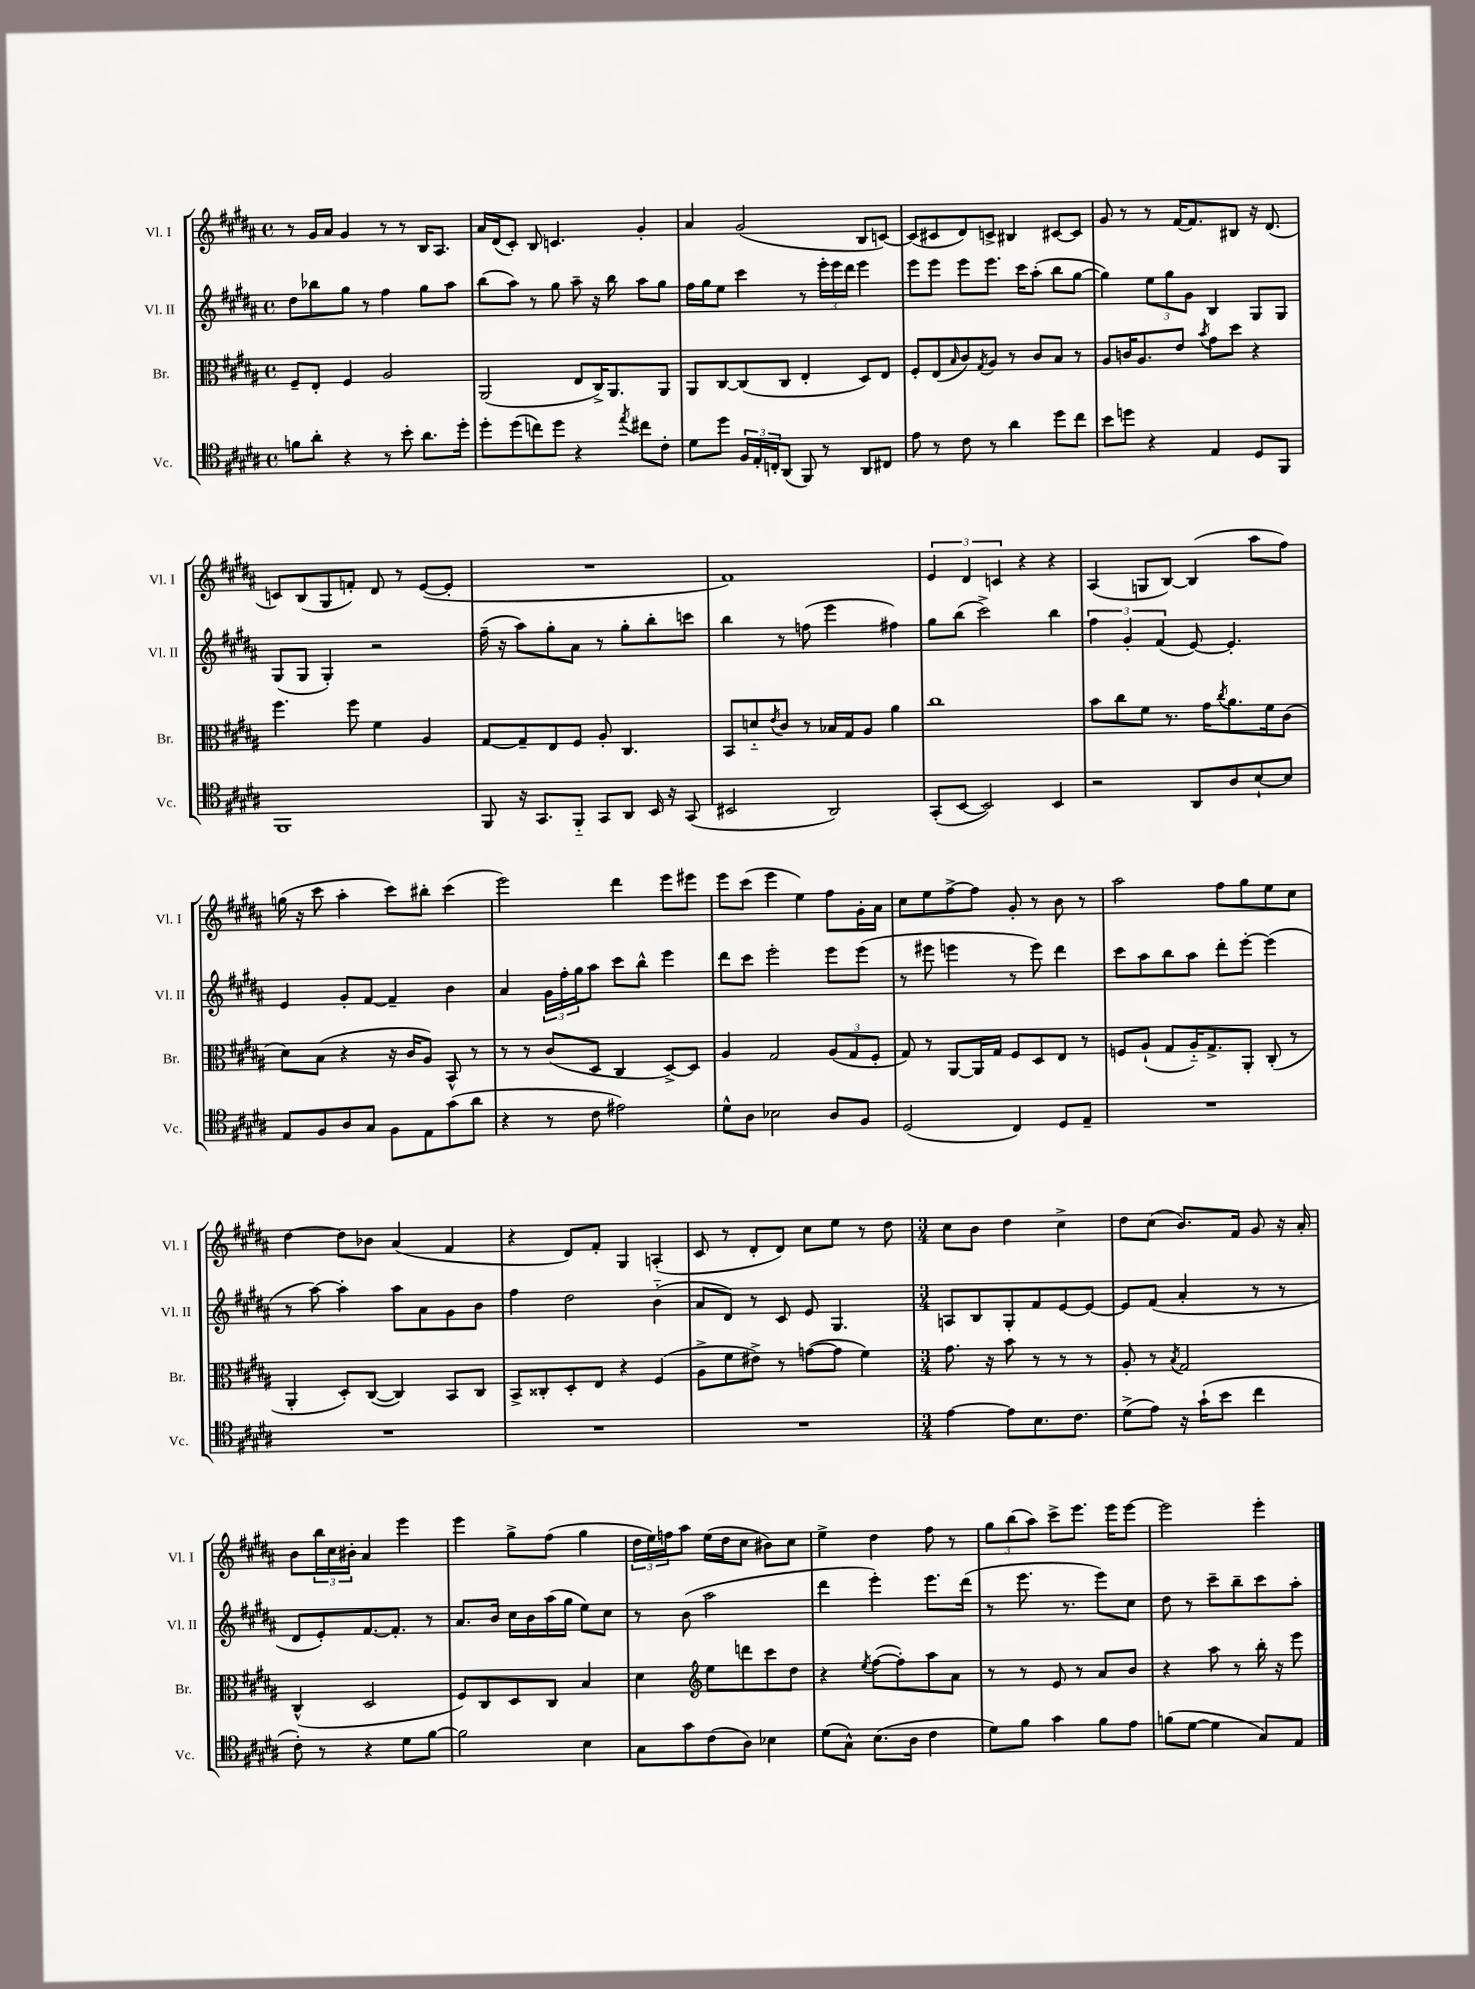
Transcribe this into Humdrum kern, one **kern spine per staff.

**kern	**kern	**kern	**kern
*part4	*part3	*part2	*part1
*staff4	*staff3	*staff2	*staff1
*I"Vc.	*I"Br.	*I"Vl. II	*I"Vl. I
*I'Vc.	*I'Br.	*I'Vl. II	*I'Vl. I
*clefC4	*clefC3	*clefG2	*clefG2
*k[f#c#g#d#a#]	*k[f#c#g#d#a#]	*k[f#c#g#d#a#]	*k[f#c#g#d#a#]
*M4/4	*M4/4	*M4/4	*M4/4
*met(c)	*met(c)	*met(c)	*met(c)
=101	=101	=101	=101
8fn\L	8F#~/L	8dd#\L	8r
8a#'\J	8E'/J	8bb-X\	16g#/LL
.	.	.	16a#/JJ
4r	4F#/	8gg#\J	4g#/
.	.	8r	.
8r	2A#/	4ff#\	8r
8b'\	.	.	8r
8.a#\L	.	8gg#\L	16B/KL
.	.	.	8.A#/J
.	.	8aa#\J	.
16dd#'\Jk	.	.	.
=102	=102	=102	=102
8dd#'\L	(2AA#/	(8bb\L	16a#/LL
.	.	.	(16d#/J
(8dd#\	.	8aa#\J)	8c#'/J)
8ccn\)	.	8r	8B/
8dd#\J	.	8gg#\	4.cn/
4r	8E/L	8aa#~\	.
.	16C#^/K)	16r	.
.	8.AA#/	16bb\	.
8qee/	.	.	.
8cc#X\L	.	8aa#\L	4g#'/
8c#'\J	8AA#/J	8gg#\J	.
=103	=103	=103	=103
8d#\L	8AA#/L	16ff#\LL	4a#/
.	.	16gg#\J	.
8dd#\J	[8C#/	8ee\J	.
24F#/LL	(8C#/]	4ccc#\	(2g#/
24E'/	.	.	.
24Cn'/J	.	.	.
(8AA#/J	8C#/J	.	.
8FF#/)	4E'/	8r	.
8r	.	24eee'\LL	.
.	.	24eee\	.
.	.	24ddd#\JJ	.
8AA#/L	8D#/L)	4eee\	8B/L
8C#X/J	8E/J	.	[8cn/J)
=104	=104	=104	=104
8e\	8F#'/L	8eee\L	(8c/L]
8r	(8E/	8eee\J	8c#X/
.	16qqB/	.	.
8c#\	8c#/)	8eee\L	8d#/)
.	8qG#/	.	.
8r	8A#/J	8.eee\J	8cn^/J
4a#\	8r	.	4B#X/
.	.	16ccc#\KL	.
.	8c#/L	(8aa#'\J	.
8dd#\L	8B/J	8bb\L	[8c#X/L
8cc#\J	8r	[8gg#\J	8c#/J]
=105	=105	=105	=105
8b\L	8A#/L	4gg#\])	8g#/
8ddn\J	16cn/K	.	8r
.	8.A#/	.	.
4r	.	12ee\L	8r
.	.	12gg#\	.
.	8e/J	.	[16f#/KL
.	.	12g#\J	.
.	.	.	8.f#/]
.	8qb/	.	.
4E/	8g#\L	4B/	.
.	8dd#\J	.	8B#X/J
8D#/L	4r	8G#/L	16r
.	.	.	(8.d#/
8FF#/J	.	8G#/J	.
!!LO:LB:g=z
=106	=106	=106	=106
1FF#	4.ff#\	(8G#/L	8cn/L)
.	.	8G#/J	(8B/
.	.	4G#'/)	8G#/
.	8ff#\	.	8fn'/J)
.	4f#\	2r	8d#/
.	.	.	8r
.	4A#/	.	([8e/L
.	.	.	8e'/J]
=107	=107	=107	=107
8FF#/	[8G#/L	(16ff#~\	1r
.	.	16r	.
16r	8G#~/]	8aa#\L)	.
8.GG#/L	.	.	.
.	8E/	8gg#'\	.
8FF#/J	8F#/J	8a#\J	.
8GG#/L	8A#'/	8r	.
8AA#/J	4.C#/	8gg#'\L	.
16BB/	.	8bb'\	.
16r	.	.	.
(8GG#/	.	8cccn\J	.
=108	=108	=108	=108
2BB#X/	8BB/L	4bb\	1f#)
.	8dn/	.	.
.	8qe/	.	.
.	8c#/J	8r	.
.	8r	(8ffn\	.
2AA#/)	16B-X/LL	4eee\	.
.	16G#/J	.	.
.	8A#/J	.	.
.	4a#\	4ff#X\)	.
=109	=109	=109	=109
(8GG#'/L	1cc#	8gg#\L	6e/
[8BB/J	.	(8bb\J	.
.	.	.	6d#/
2BB/])	.	2ccc#^\)	.
.	.	.	6cn/
.	.	.	4r
4BB/	.	4bb\	4r
=110	=110	=110	=110
2r	8b\L	6ff#\	(4A#/
.	8cc#\	.	.
.	.	6g#'/	.
.	8f#\J	.	8Gn/L
.	.	(6f#/	.
.	8.r	.	[8B/J)
8AA#/L	.	[8e/)	(4B/]
.	16g#\KL	.	.
.	8qcc#/	.	.
8A#/	8.a#\	4.e'/]	.
[8B`/	.	.	8aa#\L
.	16f#\k	.	.
8B/J]	(8c#\J	.	8ff#\J)
!!LO:LB:g=z
=111	=111	=111	=111
8E/L	8d#\L)	4e/	(16ggn\
.	.	.	16r
8F#/	(8B\J	.	8ccc#\
8A#/	4r	8g#'/L	4aa#'\
8G#/J	.	[8f#/J	.
8F#\L	16r	4f#~/]	8ccc#\L)
.	16c#/KL	.	.
8E\	8A#/J)	.	8bb#X'\J
(8g#\	8BB^^/	4b\	(4ccc#\
8a#\J	8r	.	.
=112	=112	=112	=112
4r	8r	4a#/	2eee\)
.	8r	.	.
8r	(8c#/L	24g#\LL	.
.	.	24ff#'\	.
.	.	24gg#\J	.
8c#\	8D#/J	8aa#\J	.
2e#X\)	4C#/	8ccc#\L	4ddd#\
.	.	8bb^^\J	.
.	[8D#^/L)	4eee\	8eee\L
.	8D#/J]	.	8eee#X\J
=113	=113	=113	=113
8d#^^\L	4A#/	8ddd#\L	8eee\L
8A#\J	.	8ccc#\J	(8ccc#\J
2B-X\	2G#/	2eee'\	4eee\
.	.	.	4ee\)
8A#/L	(12A#/L	8eee\L	8ff#\L
.	12G#/	.	.
8F#/J	.	(8eee\J	16g#'\L
.	12F#'/J	.	.
.	.	.	16a#\JJ
=114	=114	=114	=114
(2D#/	8G#/)	8r	8cc#\L
.	8r	8eee#X\	8ee\
.	[8AA#/L	4eeen\	[8ff#^\
.	16AA#/L]	.	8ff#\J]
.	16G#/JJ	.	.
4C#/)	8F#/L	8r	8g#'/
.	8D#/	8eee\)	8r
8D#/L	8E/J	4ddd#\	8b\
8E~/J	8r	.	8r
=115	=115	=115	=115
1r	8Fn/L	8ccc#\L	2aa#\
.	(8A#`/J	8aa#\	.
.	8G#/L	8bb\	.
.	16A#/K)	8aa#\J	.
.	8.G#^/	.	.
.	.	8ddd#'\L	8ff#\L
.	8AA#'/J	[8eee'\J	8gg#\
.	(8C#'/	(4eee\]	8ee\
.	8r	.	8cc#\J
!!LO:LB:g=z
=116	=116	=116	=116
1r	4AA#'/	8r	[4dd#\
.	.	[8aa#\)	.
.	8D#'/L)	4aa#'\]	8dd#\L]
.	([8C#/J	.	8b-X\J
.	4C#/])	8aa#\L	(4a#/
.	.	8a#\	.
.	8BB/L	8g#\	4f#/
.	8C#/J	8b\J	.
=117	=117	=117	=117
1r	8BB^/L	4ff#\	4r
.	8C##X'/	.	.
.	8D#'/	2dd#\	8d#/L)
.	8E/J	.	8f#'/J
.	4r	.	4G#/
.	(4F#/	(4b\	(4An'/
=118	=118	=118	=118
1r	8A#^\L	8a#/L	8c#/
.	8f#\	8d#/J)	8r
.	8e#X^\J)	8r	8d#'/L
.	8r	8c#/	8d#/J)
.	([8gn\L	8e/	8cc#\L
.	8g\J]	4.G#/	8ee\J
.	4f#\)	.	8r
.	.	.	8dd#\
=119	=119	=119	=119
*M3/4	*M3/4	*M3/4	*M3/4
[4e\	8.g#\	8An/L	8cc#\L
.	.	8B/	8b\J
.	16r	.	.
8e\L]	8b\	8G#'/	4dd#\
8.B\	8r	8f#/	.
.	8r	[8e/	4cc#^\
8.c#\J	.	.	.
.	8r	8e/J_	.
=120	=120	=120	=120
(8d#^\L	8A#'/	8e/L]	8dd#\L
8e\J)	8r	(8f#/J	(8cc#\J
.	8qB/	.	.
16r	2G#/	4a#'/	8.b/L)
(16g#`\KL	.	.	.
8b\J	.	.	.
.	.	.	16f#/Jk
4cc#\	.	8r	8g#/
.	.	8r	16r
.	.	.	16a#'/
!!LO:LB:g=z
=121	=121	=121	=121
8c#'\)	(4C#^^/	8d#/L	8b\L
8r	.	8e'/)	24bb\L
.	.	.	24cc#\
.	.	.	24b#X'\JJ
4r	2D#/	[8.f#/	4a#/
.	.	8.f#'/J]	.
8d#\L	.	.	4eee\
[8f#\J	.	8r	.
=122	=122	=122	=122
2f#\]	8F#/L)	8.a#/L	4eee\
.	8C#/	.	.
.	.	16b/Jk	.
.	8D#/	16cc#\LL	8gg#^\L
.	.	16b\	.
.	8C#/J	(16aa#\	(8ff#\J
.	.	16gg#\JJ	.
4B\	4B/	8ee\L)	4gg#\
.	.	8cc#\J	.
=123	=123	=123	=123
8G#\L	4d#\	8r	24dd#\LL
.	.	.	24ee\)
.	.	.	24ffn\J
8g#\	.	(8b\	8aa#\J
*	*clefG2	*	*
(8c#\	8ee\L	2aa#\	(16ee\LL
.	.	.	16dd#\J
8A#\J)	8dddn\	.	8cc#\J
4B-X\	8ccc#\	.	8b#X\L)
.	8dd#\J	.	8cc#\J
=124	=124	=124	=124
(8d#\L	4r	4ddd#\	4ee^\
8G#^^\J)	.	.	.
.	8qee/	.	.
(8.B\L	([8ff#\L	4eee'\)	4dd#\
.	8ff#'\])	.	.
16A#\Jk	.	.	.
4c#\	8aa#\	8.eee\L	8ff#\
.	8a#\J	.	8r
.	.	(16ddd#\Jk	.
=125	=125	=125	=125
8d#\L)	8r	8r	12gg#\L
.	.	.	(12bb\
8f#\J	8r	8.eee\	.
.	.	.	12aa#\J)
4g#\	8e/	.	8ccc#^\L
.	.	8.r	.
.	8r	.	8.eee\J
8f#\L	8a#/L	8eee\L)	.
.	.	.	16eee\KL
8e\J	8b/J	8cc#\J	[8eee\J
=126	=126	=126	=126
(8fn\L	4r	8dd#\	2eee\]
[8d#\J	.	8r	.
4d#\]	8aa#\	8ccc#~\L	.
.	8r	8bb~\	.
8G#/L)	16bb'\	8ccc#\	4eee'\
.	16r	.	.
8E/J	8eee\	8aa#'\J	.
==	==	==	==
*-	*-	*-	*-
